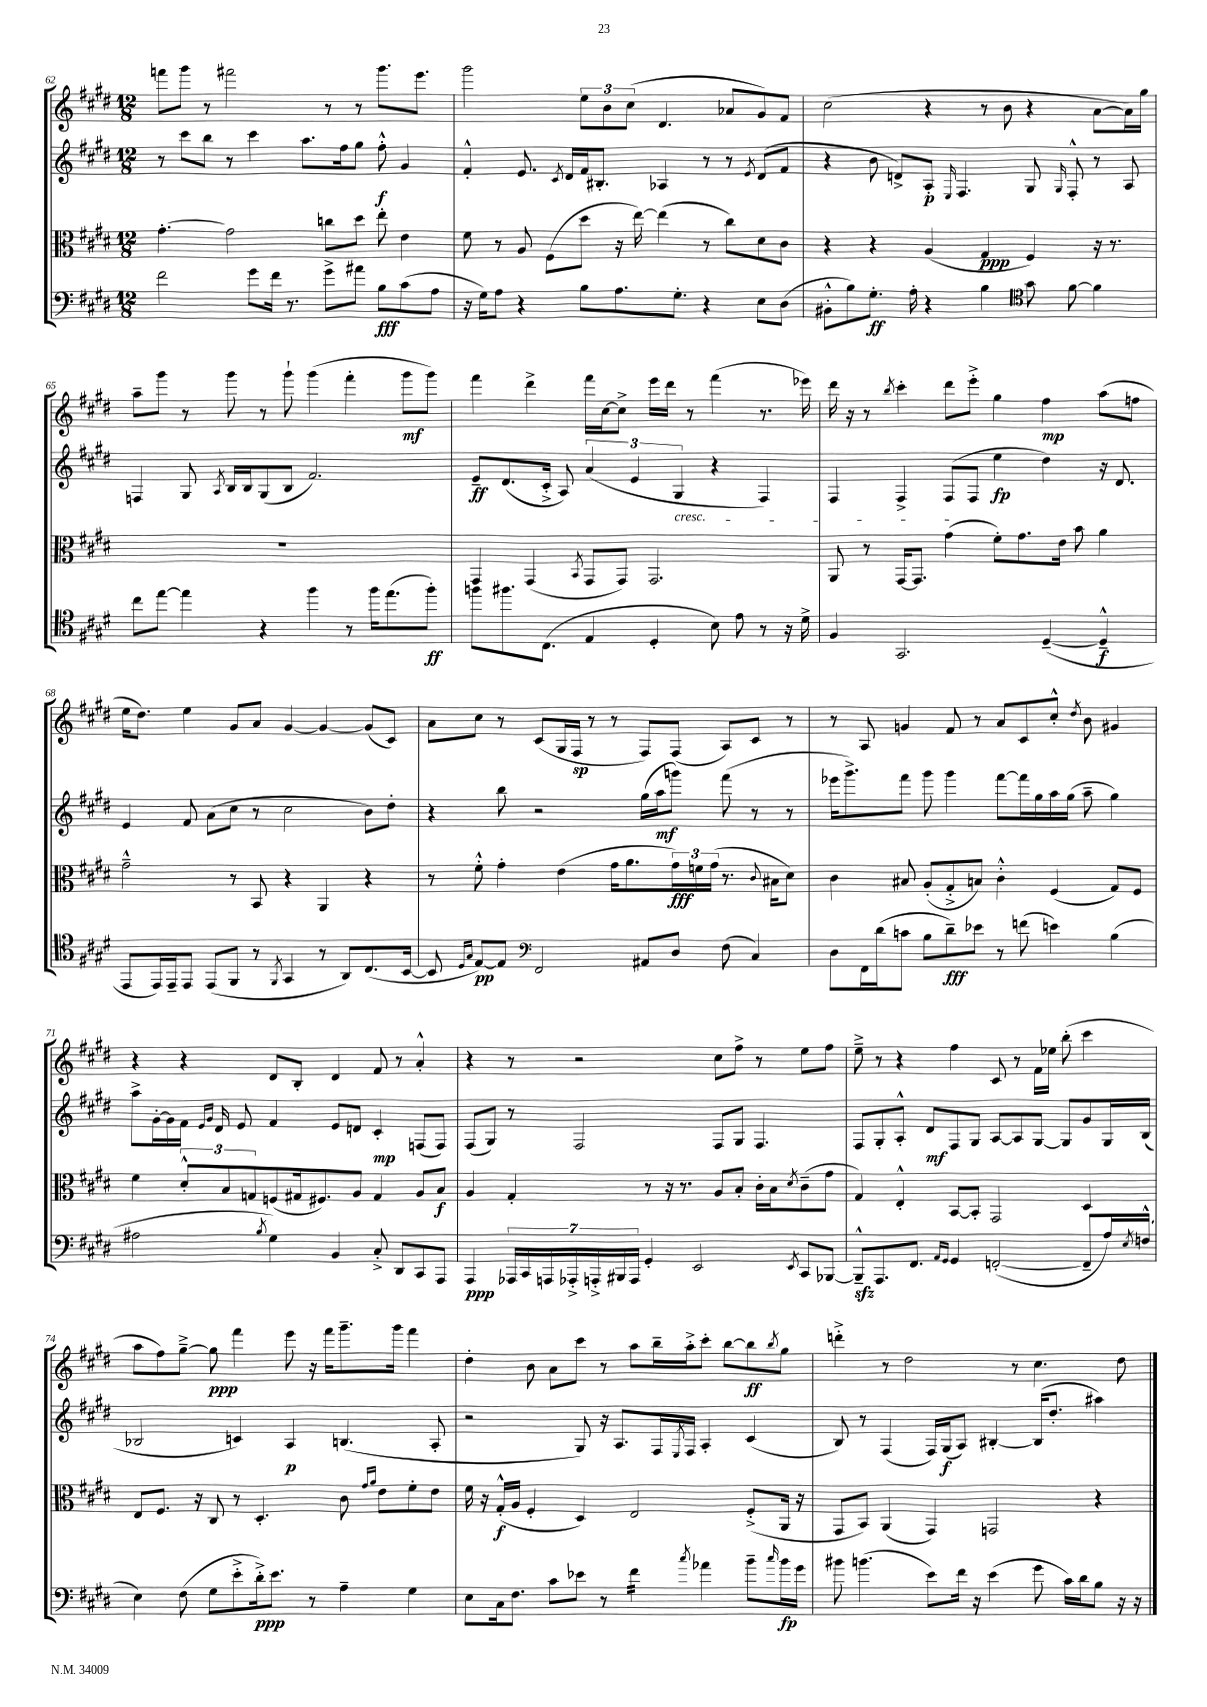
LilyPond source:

<<
\new StaffGroup <<
\new Staff = "s0" {
    \clef treble \key e \major \numericTimeSignature \time 12/8
    f'''8 gis'''8 r8 fis'''2 r8 r8 gis'''8. e'''8. |
    gis'''2 \tuplet 3/2 { e''8 b'8 cis''8( } dis'4. aes'8 gis'8) fis'8 |
    cis''2( r4 r8 b'8 r4 a'8~ a'16) gis''16 |
    a''8-- gis'''8 r8 gis'''8 r8 gis'''8-! gis'''4( fis'''4-. gis'''8\mf gis'''8) |
    fis'''4 dis'''4-> fis'''16 cis''16~ cis''8-> e'''16 dis'''16 r8 fis'''4( r8. ees'''16) |
    dis'''16 r16 r8 \acciaccatura { b''8 } cis'''4-. dis'''8 e'''8-.-> gis''4 fis''4\mp a''8( f''8 |
    e''16 dis''8.) e''4 gis'8 a'8 gis'4~ gis'4~ gis'8( cis'8) |
    a'8 cis''8 r8 cis'8( gis16 fis16\sp r8 r8 fis8) fis8( a8) cis'8 r8 |
    r8 a8 g'4 fis'8 r8 a'8 cis'8 cis''8-.-^ \acciaccatura { dis''8 } b'8 gis'4 |
    r4 r4 dis'8 b8-. dis'4 fis'8 r8 a'4-.-^ |
    r4 r8 r2 cis''8 fis''8-> r8 e''8 fis''8 |
    e''8---> r8 r4 fis''4 cis'8 r8 fis'16 ees''16 b''8-.( cis'''4 |
    a''8 fis''8) gis''8~---> gis''8\ppp fis'''4 e'''8 r16 fis'''16 gis'''8.-- gis'''16 fis'''4 |
    dis''4-. b'8 a'8 cis'''8 r8 a''8 b''16-- a''16-.-> cis'''8-. b''8~ b''8\ff \acciaccatura { b''8 } gis''8 |
    d'''4-.-> r8 dis''2 r8 cis''4. dis''8 \bar "|." |
}
\new Staff = "s1" {
    \clef treble \key e \major \numericTimeSignature \time 12/8
    r8 cis'''8 b''8 r8 cis'''4 a''8. fis''16 gis''8 fis''8-.-^\f gis'4 |
    fis'4-.-^ e'8. \acciaccatura { cis'8 } dis'16 fis'16 bis8.-. aes4 r8 r8 \acciaccatura { e'8 } dis'8( fis'8 |
    r4 b'8 d'8->) a8-.\p \grace { e16 } fis4. gis8 \grace { gis16 } fis8-.-^ r8 a8 |
    f4 gis8 \acciaccatura { a8 } b16 b16 gis8( b8 fis'2.) |
    e'8--\ff dis'8.( cis'16-.-> a8) \tuplet 3/2 { a'4( e'4 gis4\cresc } r4 fis4) |
    fis4 fis4-> fis8\!( fis8 e''4\fp dis''4) r16 dis'8. |
    e'4 fis'8 a'8( cis''8 r8 cis''2 b'8) dis''8-. |
    r4 b''8 r2 gis''16( a''16\mf g'''8) fis'''8( r8 r8 |
    ees'''16 gis'''8.->) fis'''8 gis'''8 gis'''4 fis'''8~ fis'''16 gis''16 a''16 gis''16( a''8-- gis''4) |
    a''8-> gis'16~-. gis'16 fis'16 \grace { e'16 gis'16 } dis'16 e'8 fis'4 e'8 d'8 cis'4-.\mp f8( f8) |
    fis8( gis8) r8 fis2 fis8 gis8 fis4. |
    fis8 gis8-. a8-.-^ dis'8\mf fis8 gis8 a8~ a8 gis8~ gis8 gis'8 gis16 b16( |
    bes2 c'4) a4\p b4.( a8-. |
    r2 gis8) r16 a8. fis16 \acciaccatura { e8 } fis16 a4-. cis'4( |
    b8) r8 fis4( fis16) gis16\f( a8) bis4~-. bis16( dis''8.-. ais''4) \bar "|." |
}
\new Staff = "s2" {
    \clef alto \key e \major \numericTimeSignature \time 12/8
    gis'4.~-. gis'2 c''8 dis''8 e''8-. e'4 |
    fis'8 r8 a8 fis8( dis''8 r16 e''16~) e''4( r8 cis''8) dis'8 cis'8 |
    r4 r4 a4( gis4\ppp fis4) r16 r8. |
    R1. |
    gis,4 gis,4( \acciaccatura { b,8 } gis,8 gis,8) gis,2. |
    a,8 r8 gis,16~ gis,8. gis'4( fis'8-.) gis'8. e'16 b'8 a'4 |
    gis'2---^ r8 b,8 r4 a,4 r4 |
    r8 fis'8-.-^ gis'4-. e'4( gis'16 a'8. \tuplet 3/2 { gis'16\fff) f'16 gis'16( } r8. \appoggiatura { cis'8 } bis16 dis'8) |
    cis'4 bis8 a8-.( gis8-.-> b8) cis'4-.-^ fis4( gis8) fis8 |
    fis'4 \tuplet 3/2 { dis'8-.-^ b8 g8 } f8( gis16 fis8.) a8 gis4 a8 b8\f |
    a4 gis4-. r8 r16 r8. a8 b8-. cis'16-. b16 \acciaccatura { dis'8 } cis'8--( gis'8 |
    gis4) e4-.-^ b,8~ b,8-. gis,2 dis4 |
    e8 fis8. r16 cis8 r8 dis4.-. cis'8 \grace { gis'16 a'16 } e'8 fis'8-. e'8 |
    fis'16 r16 gis16-.-^\f( a16 fis4-. dis4) e2 fis8-.->( a,16 r16 |
    gis,8 b,8) a,4( gis,4) g,2 r4 \bar "|." |
}
\new Staff = "s3" {
    \clef bass \key e \major \numericTimeSignature \time 12/8
    fis'2 gis'8 fis'16 r8. gis'8-> ais'8 b8\fff cis'8( a8 |
    r16 gis16) a8 r4 b8 a8. gis8.-. r4 e8 dis8( |
    bis,8-.-^ b8) gis8.-.\ff a16-. r4 b4 \clef tenor gis'8 fis'8~ fis'4 |
    cis''8 e''8~ e''4 r4 fis''4 r8 fis''16 e''8.( fis''8-.\ff) |
    f''8 fis''8. cis8.( e4 dis4-. b8) e'8 r8 r16 dis'16-> |
    fis4 gis,2. dis4~--( dis4---^\f |
    e,8 e,16) e,16-- e,8 e,8( fis,8 r8 \acciaccatura { fis,8 } gis,4 r8 a,8) cis8.( b,16~ |
    b,8 \grace { dis16 gis16 } e8~\pp) e8 \clef bass fis,2 ais,8 dis8 fis8( cis4) |
    dis8 fis,16 dis'16( c'8 b8 dis'8--\fff) ees'8 r8 f'8( e'4) b4( |
    ais2 \acciaccatura { b8 } gis4) b,4 cis8-.-> dis,8 cis,8 a,,8 |
    a,,4\ppp \tuplet 7/4 { aes,,16 cis,16 a,,16 aes,,16-.-> a,,16-.-> bis,,16 a,,16 } gis,4-. e,2 \acciaccatura { e,8 } cis,8 bes,,8~ |
    bes,,8---^\sfz a,,8. fis,8. \grace { a,16 gis,16 } gis,4 f,2~-.( f,8-- a16) \acciaccatura { e8 } f16-^( |
    e4) fis8( gis8 e'8-.-> dis'16-.->\ppp) e'8. r8 a4-- gis4 |
    e8 cis16 fis8. cis'8 ees'8 r8 fis'4:16 \acciaccatura { cis''8 } aes'4 b'8-- \grace { cis''16 } b'16\fp gis'16 |
    bis'8 b'4.( e'8) fis'16 r16 e'4( gis'8 cis'16) dis'16 b8 r16 r16 \bar "|." |
}
>>
>>
\layout { \context { \Score currentBarNumber = #62 } }
